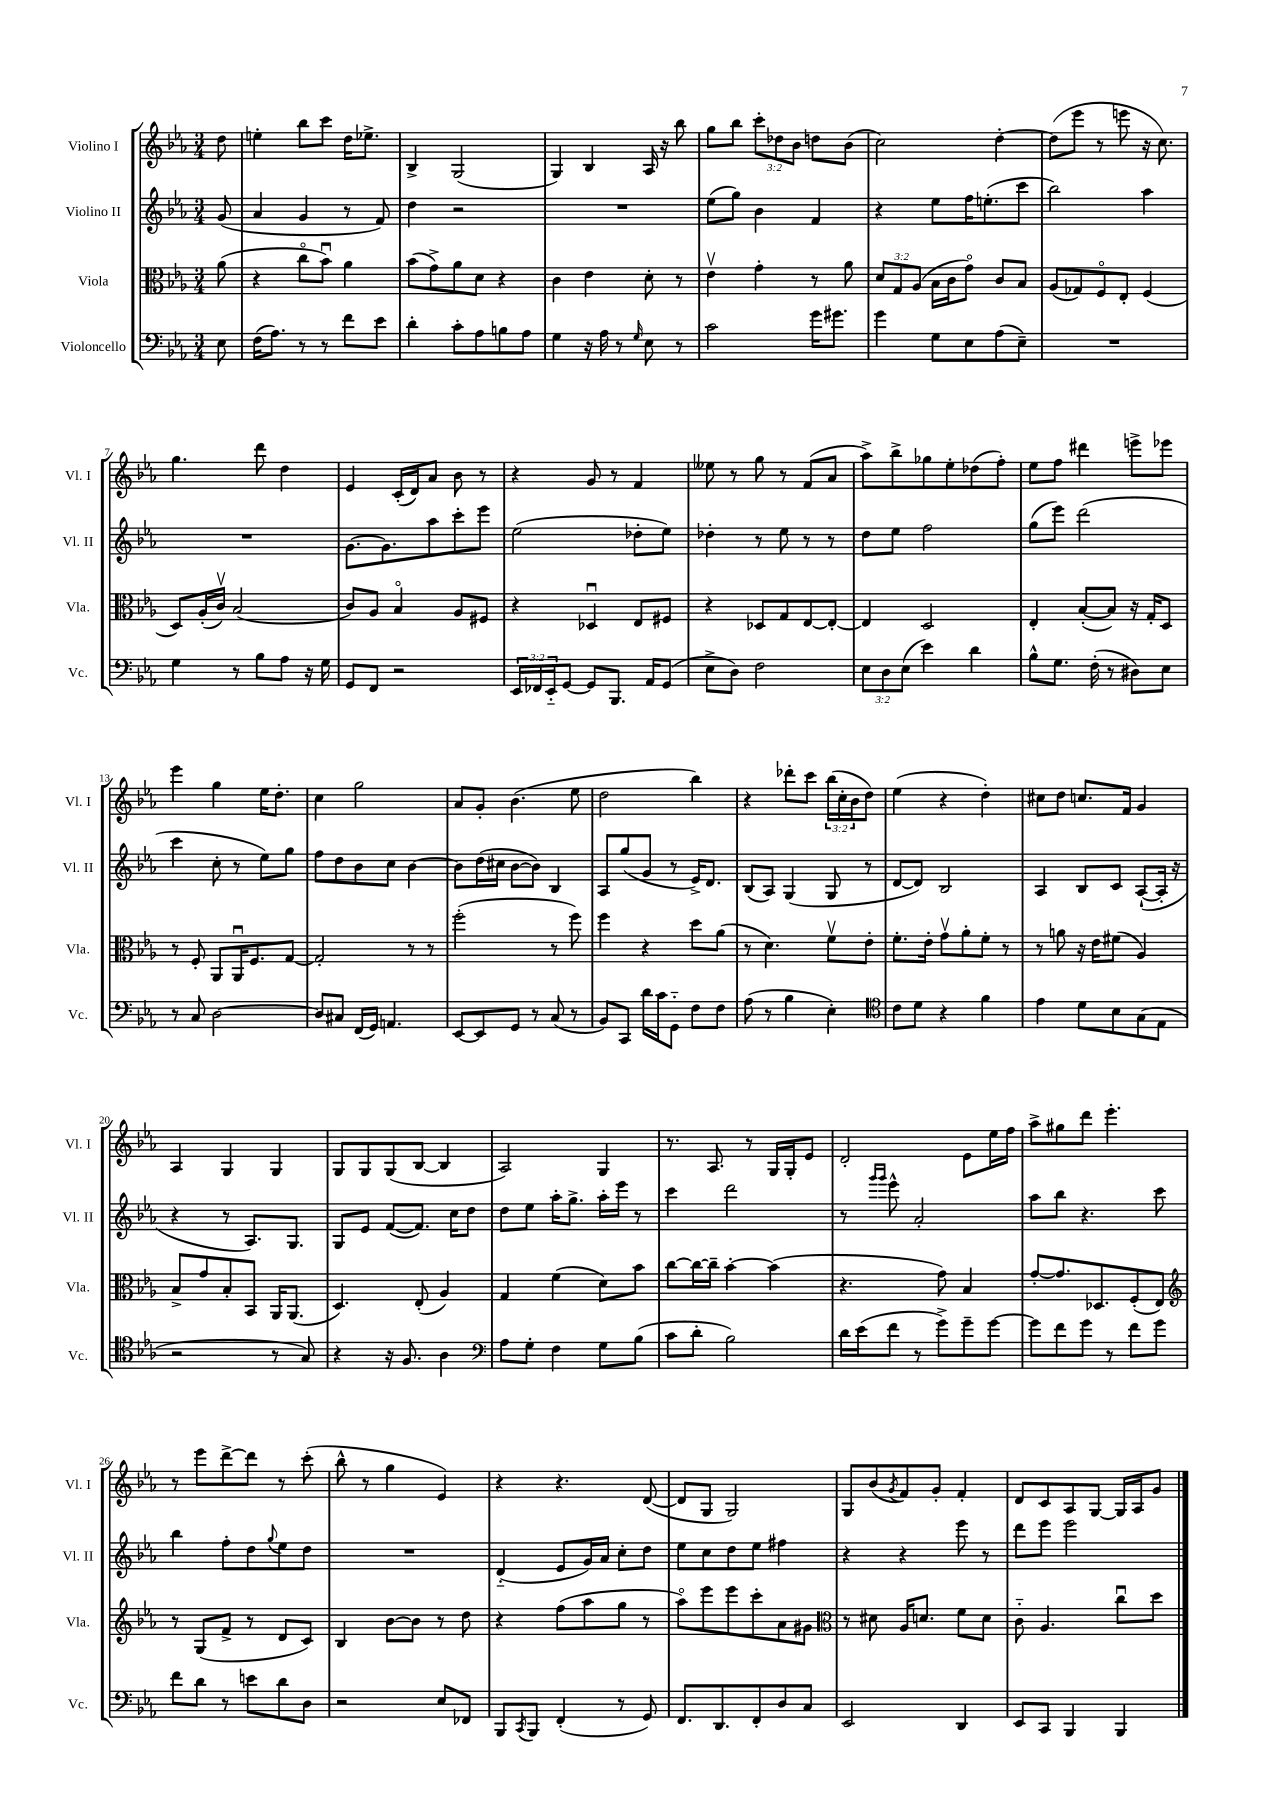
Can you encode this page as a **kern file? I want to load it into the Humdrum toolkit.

**kern	**kern	**kern	**kern
*staff4	*staff3	*staff2	*staff1
*clefF4	*clefC3	*clefG2	*clefG2
*k[b-e-a-]	*k[b-e-a-]	*k[b-e-a-]	*k[b-e-a-]
*M3/4	*M3/4	*M3/4	*M3/4
8E-	(8a-	(8g	8dd
=	=	=	=
(16F	4r	4a-	4ee'
8.A-)	.	.	.
8r	8cco	4g	8bb-
8r	8b-u)	.	8ccc
8f	4a-	8r	16dd
.	.	.	8.ee-^
8e-	.	8f)	.
=	=	=	=
4d'	(8b-	4dd	4B-^
.	8g^)	.	.
8c'	8a-	2r	(2G
8A-	8d	.	.
8B	4r	.	.
8A-	.	.	.
=	=	=	=
4G	4c	2.r	4G)
16r	4e-	.	4B-
16A-	.	.	.
8r	.	.	.
16qqG	.	.	.
8E-	8d'	.	16A-
.	.	.	16r
8r	8r	.	8bb-
=	=	=	=
2c	4e-v	(8ee-	8gg
.	.	8gg)	8bb-
.	4g'	4b-	12ccc'
.	.	.	12dd-
.	.	.	12b-
16g	8r	4f	8dd
8.g#	.	.	.
.	8a-	.	(8b-
=	=	=	=
4g	12d	4r	2cc)
.	12G	.	.
.	(12A-	.	.
8G	16B-	8ee-	.
.	16c	.	.
8E-	8go)	16ff	.
.	.	(8.ee'	.
(8A-	8c	.	[4dd'
8E-~)	8B-	8ccc	.
=	=	=	=
2.r	(8A-	2bb-)	(8dd]
.	8G-)	.	8eee-
.	8Fo	.	8r
.	8E-'	.	8eee
.	(4F	4aa-	16r
.	.	.	8.cc)
=	=	=	=
4G	8D)	2.r	4.gg
.	(16A-'	.	.
.	16cv)	.	.
8r	(2B-	.	.
8B-	.	.	8ddd
8A-	.	.	4dd
16r	.	.	.
16G	.	.	.
=	=	=	=
8GG	8c)	[8.g	4e-
8FF	8A-	.	.
.	.	8.g]	.
2r	4B-o	.	(16c'
.	.	.	16d)
.	.	8aa-	8a-
.	8A-	8ccc'	8b-
.	8F#	8eee-	8r
=	=	=	=
24EE-	4r	(2ee-	4r
24FF-	.	.	.
24EE-'~	.	.	.
[8GG	.	.	.
8GG]	4D-u	.	8g
8.BBB-	.	.	8r
.	8E-	8dd-'	4f
16AA-	.	.	.
(8GG	8F#	8ee-)	.
=	=	=	=
8E-^	4r	4dd-'	8ee--
8D)	.	.	8r
2F	8D-	8r	8gg
.	8G	8ee-	8r
.	[8E-	8r	(8f
.	8E-'_	8r	8a-
=	=	=	=
12E-	4E-]	8dd	8aa-^)
12D	.	.	.
.	.	8ee-	8bb-^
(12E-	.	.	.
4e-)	2D	2ff	8gg-
.	.	.	8ee-'
4d	.	.	(8dd-
.	.	.	8ff')
=	=	=	=
8B-^^	4E-'	(8gg	8ee-
8.G	.	8eee-)	8ff
.	([8B-'	(2ddd	4ddd#
(16F'	.	.	.
8r	8B-])	.	.
8D#)	16r	.	8eee^
.	16G'	.	.
8E-	8D	.	8eee-
=	=	=	=
8r	8r	4ccc	4eee-
8C	8F'	.	.
[2D	8AA-	8cc'	4gg
.	16AA-u	8r	.
.	8.F	.	.
.	.	8ee-)	16ee-
.	.	.	8.dd'
.	[8G	8gg	.
=	=	=	=
8D]	2G']	8ff	4cc
8C#	.	8dd	.
(16FF	.	8b-	2gg
16GG)	.	.	.
4.AA	.	8cc	.
.	8r	[4b-	.
.	8r	.	.
=	=	=	=
[8EE-	(2ff'	8b-]	8a-
8EE-]	.	(16dd	8g'
.	.	16cc#	.
8GG	.	[8b-	(4.b-
8r	.	8b-])	.
(8C	8r	4B-	.
8r	8ff)	.	8ee-
=	=	=	=
8BB-)	4ff	8A-	2dd
8CC	.	(8gg	.
16d	4r	8g	.
16c	.	.	.
8GG'~	.	8r	.
8F	8dd	16e-^)	4bb-)
.	.	8.d	.
8F	(8a-	.	.
=	=	=	=
(8A-	8r	(8B-	4r
8r	4.d)	8A-)	.
4B-	.	(4G	8ddd-'
.	.	.	8ccc
4E-')	8fv	8G	(24bb-
.	.	.	24cc'
.	.	.	24b-
.	8e-'	8r	8dd)
=	=	=	=
*clefC4	*	*	*
8c	8.f'	[8d	(4ee-
8d	.	8d])	.
.	16e-'	.	.
4r	8gv	2B-	4r
.	8a-'	.	.
4f	8f'	.	4dd')
.	8r	.	.
=	=	=	=
4e-	8r	4A-	8cc#
.	8a	.	8dd
8d	16r	8B-	8.cc
.	16e-	.	.
8B-	(8f#	8c	.
.	.	.	16f
(8G	4A-)	([8A-`	4g
8E-	.	16A-']	.
.	.	16r	.
=	=	=	=
2r	8B-^	4r	4A-
.	8g	.	.
.	8B-'	8r	4G
.	8BB-	8.A-)	.
8r	16AA-	.	4G
.	(8.AA-	8.G	.
8G)	.	.	.
=	=	=	=
4r	4.D)	8G	8G
.	.	8e-	8G
16r	.	([8f	(8G
8.F	.	.	.
.	(8E-'	8.f])	[8B-
4A-	4A-)	.	4B-]
.	.	16cc	.
.	.	8dd	.
=	=	=	=
*clefF4	*	*	*
8A-	4G	8dd	2A-)
8G'	.	8ee-	.
4F	(4f	16aa-'	.
.	.	8.gg^	.
8G	8d)	16aa-'	4G
.	.	16eee-	.
(8B-	8b-	8r	.
=	=	=	=
8c	[8cc	4ccc	8.r
8d'	16cc_	.	.
.	16cc~]	.	8.A-
2B-)	[4b-'	2ddd	.
.	.	.	8r
.	(4b-]	.	16G
.	.	.	16G'
.	.	.	8e-
=	=	=	=
16d	4.r	8r	2d'
(16e-	.	.	.
.	.	16qqggg	.
.	.	16qqggg	.
8f	.	8eee-^^	.
8r	.	2a-'	.
8g^)	8g)	.	.
8g~	4B-	.	8e-
[8g	.	.	16ee-
.	.	.	16ff
=	=	=	=
8g]	[8g'	8aa-	8aa-^
8f	8.g]	8bb-	8gg#
8g	.	4.r	8ddd
.	8.D-	.	.
8r	.	.	4.eee-'
8f	(8F'	.	.
8g	8E-)	8ccc	.
=	=	=	=
*	*clefG2	*	*
8f	8r	4bb-	8r
8d	(8G	.	8eee-
8r	8f^	8ff'	[8ddd^
8e	8r	8dd	8ddd]
.	.	8qqgg	.
8d	8d	8ee-	8r
8D	8c)	8dd	(8ccc'
=	=	=	=
2r	4B-	2.r	8bb-^^
.	.	.	8r
.	[8b-	.	4gg
.	8b-]	.	.
8E-	8r	.	4e-)
8FF-	8dd	.	.
=	=	=	=
8BBB-	4r	(4d'~	4r
8qCC	.	.	.
8BBB-	.	.	.
(4FF'	(8ff	8e-	4.r
.	8aa-	16g)	.
.	.	16a-	.
8r	8gg	8cc'	.
8GG)	8r	8dd	([8d
=	=	=	=
8.FF	8aa-o)	8ee-	8d]
.	8eee-	8cc	8G
8.DD	.	.	.
.	8eee-	8dd	2G)
8FF'	8ccc'	8ee-	.
8D	8a-	4ff#	.
8C	8g#	.	.
=	=	=	=
*	*clefC3	*	*
2EE-	8r	4r	8G
.	8d#	.	(8b-
.	.	.	8qg
.	16A-	4r	8f)
.	8.d	.	.
.	.	.	8g'
4DD	8f	8eee-	4f'
.	8d	8r	.
=	=	=	=
8EE-	8c'~	8ddd	8d
8CC	4.A-	8eee-	8c
4BBB-	.	2eee-	8A-
.	.	.	[8G
4BBB-	8ccu	.	16G]
.	.	.	16A-
.	8dd	.	8g
==	==	==	==
*-	*-	*-	*-
